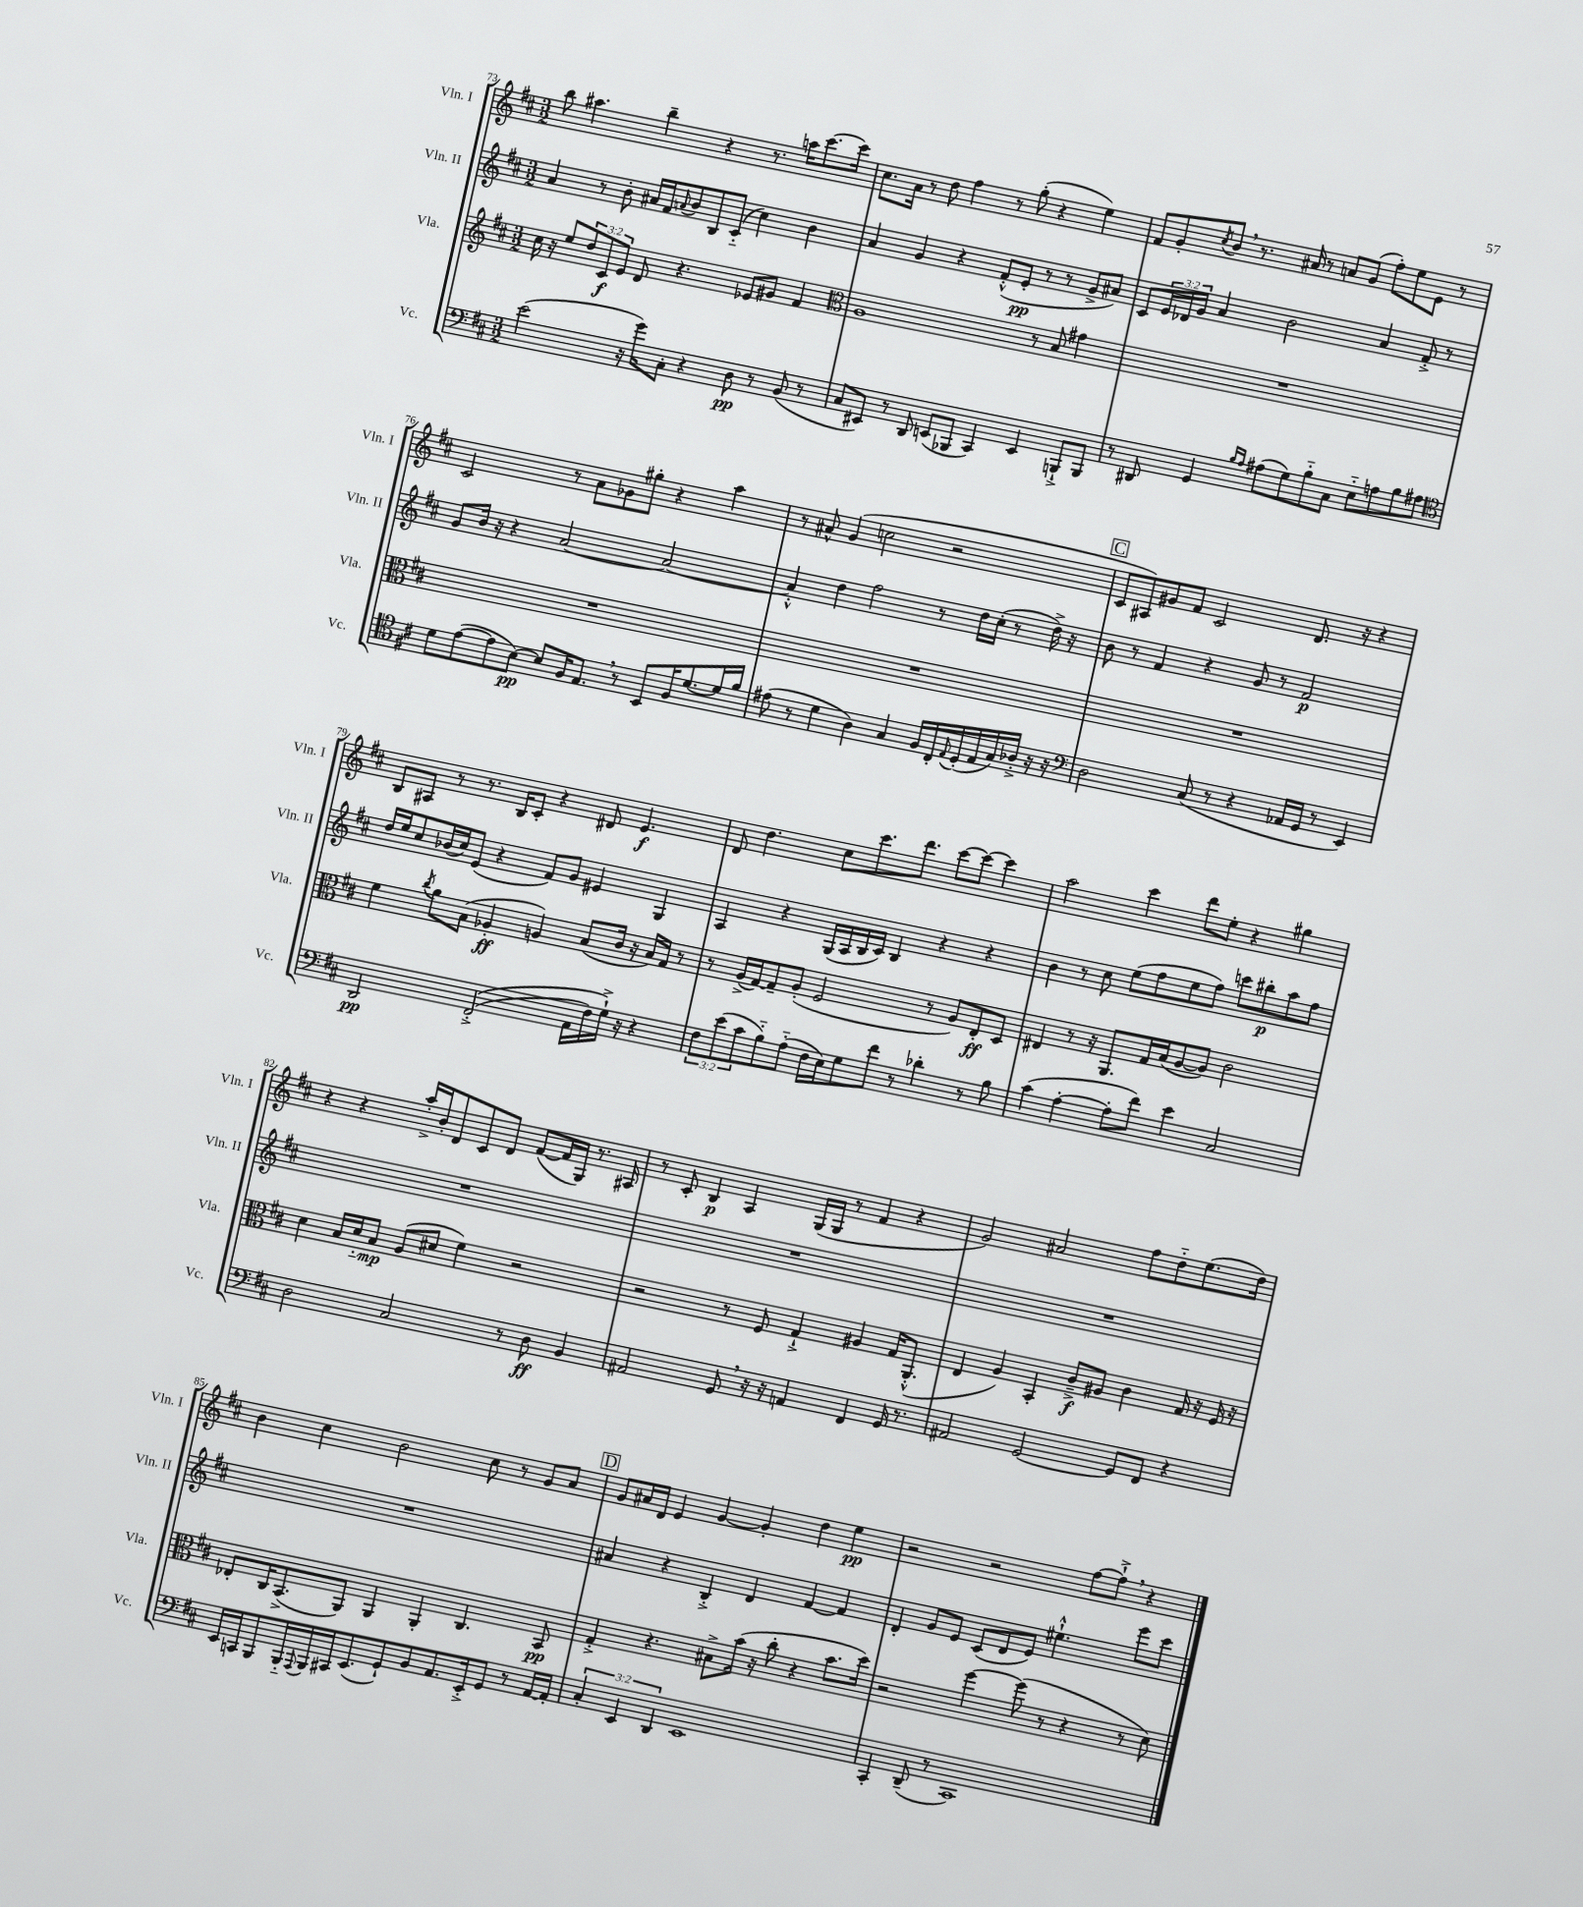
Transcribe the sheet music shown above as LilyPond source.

<<
\new StaffGroup <<
\new Staff = "s0" \with { instrumentName = "Vln. I" shortInstrumentName = "Vln. I" } {
    \clef treble \key d \major \numericTimeSignature \time 3/2
    b''8 ais''4. b''4-- r4 r8. a''16 cis'''8.~ cis'''16 |
    cis''8. a'16 r8 d''8 fis''4 r8 g''8-.( r4 e''4) |
    fis'8 g'8-. \acciaccatura { cis''8 } b'8 \breathe r8. ais'16 r8 a'8 g'8( fis''8-.) e''8 e'8 r8 |
    cis'2 r8 a'8 ges'8 gis''8-. r4 a''4 |
    r8 ais'8-^ g'4( c''2 r2 |
    \mark \markup { \box "C" } cis'8 ais8) gis'8 fis'8 cis'2 d'8. r16 r4 |
    b8 ais8 r8 r8. b16 cis'8-. r4 dis'8 e'4.\f |
    d'8 d''4. cis''8 cis'''8. d'''8. cis'''8~ cis'''8~ cis'''4 |
    a''2 cis'''4 d'''8 e''8-. r4 gis''4 |
    r4 r4 a''16-.-> b'16-. d'8 cis'8 d'8 fis'8~( fis'16 g16) r8. ais16 |
    r8 cis'8-. b4\p a4 g16( g16 r8 fis'4 r4 |
    g'2) ais'2 fis''8 d''8-_ e''8.( d''16) |
    b'4 cis''4 b'2 cis''8 r8 g'8 a'8 |
    \mark \markup { \box "D" } g'8 ais'16 d'16 e'4 g'4~ g'4-. d''4 e''4\pp |
    r2 r2 fis''8~ fis''8-!-> \breathe r4 \bar "|." |
}
\new Staff = "s1" \with { instrumentName = "Vln. II" shortInstrumentName = "Vln. II" } {
    \clef treble \key d \major \numericTimeSignature \time 3/2 \override Staff.TupletNumber.text = #tuplet-number::calc-fraction-text
    a'4 r8 b'8-. ais'16 fis'16 \appoggiatura { a'8 } b'8 b8 cis'8-_( cis''4) b'4 |
    a'4 g'4 r4 fis'8-.-^( e'8-.\pp r8 r8 g'8-> ais'8) |
    cis'8 \tuplet 3/2 { e'16 des'16 g'16 } a'4 b'2 a'4 fis'8-.-> r8 |
    g'8 b'16 r16 r4 a'2~ a'2~ |
    a'4-.-^ d''4 fis''2 r8 d''16 cis''16-.( r8 d''16->) r16 |
    \mark \markup { \box "C" } b'8 r8 fis'4 r4 g'8 r8 fis'2\p |
    d''16 e''16 cis''8 bes'16( cis''16) e'8( r4 fis'8) g'8 eis'4 g4 |
    a4 r4 g16( a16 b16 cis'16) b4 r4 r4 |
    b'4 r8 cis''8 e''8( fis''8 e''8 fis''8) c'''8 bis''8-.\p a''8 fis''8 |
    R1. |
    R1. |
    R1. |
    R1. |
    \mark \markup { \box "D" } ais'4 r4 b4-.-> d'4 fis'4~ fis'4 |
    d'4-. g'8 e'8 cis'8( d'8 e'8) eis''4.-!-^ e'''8 cis'''8 \bar "|." |
}
\new Staff = "s2" \with { instrumentName = "Vla." shortInstrumentName = "Vla." } {
    \clef treble \key d \major \numericTimeSignature \time 3/2 \override Staff.TupletNumber.text = #tuplet-number::calc-fraction-text
    cis''16 r16 e''8 \tuplet 3/2 { d''8 cis'8\f e'8 } d'8 r4. ees'8 gis'8 fis'4 |
    \clef alto a1 r8 b8 gis'4 |
    R1. |
    R1. |
    R1. |
    \mark \markup { \box "C" } R1. |
    fis'4 \acciaccatura { cis''8 } a'8 b8( aes4-.\ff a4) b8( cis'16 r16 b16) g16 r8 |
    r8 a16->( g16~) g8-- a8-.( fis2 r8 a8) e8-.\ff d8 |
    eis4 r8 r16 a,8. g16 b16( a8~ a8) cis'2 |
    d'4 b16 d'16-_ b8\mp a8( dis'8 fis'4) r2 |
    r2 r8 fis8 g4-!-> ais4 g16 a,8.-.-^( |
    e4 a4) b,4-. cis'8--->\f ais8 cis'4 g16 r16 fis16 r16 |
    ees8-. cis16 b,8.->( a,8) a,4 a,4-. cis4. b,8\pp |
    \mark \markup { \box "D" } g4-.-> r4. bis8-> b'16( r16 cis''8-. r4 b'8. d''16) |
    r2 fis''4~ fis''8( r8 r4 r8 d'8) \bar "|." |
}
\new Staff = "s3" \with { instrumentName = "Vc." shortInstrumentName = "Vc." } {
    \clef bass \key d \major \numericTimeSignature \time 3/2 \override Staff.TupletNumber.text = #tuplet-number::calc-fraction-text
    e'2( r16 g'16) cis8-. r4 d8\pp r8 b,8( r8 |
    cis8 eis,8) r8 d,8 e,8( bes,,8 cis,4) e,4 b,,8-!-> b,,8 |
    r8 dis,8 g,4 \grace { b16 a16 } ais8( g8) b8-_ cis8 e8-_ a8 b8 ais8 |
    \clef tenor d'8 e'8~( e'8 b8~\pp) b8 fis16 e8. \breathe r8 b,8 fis16 d'8.~ d'16 fis'16 |
    eis'8( r8 d'4 a4) g4 fis16 cis16-. \appoggiatura { e8 } d16-.( e16 g16) aes16-.-> r16 r16 |
    \mark \markup { \box "C" } \clef bass d2 cis8( r8 r4 aes,16 g,16 r8 e,4) |
    d,2\pp fis,2-.->(\( a,16 fis16) g16-!->\) r16 r4 |
    \tuplet 3/2 { fis8 e'8( cis'8 } b8-_) a8-_( fis16 e16) g8 fis'8 r8 des'4-. r8 b8 |
    cis'4( a4~-. a8-. fis'8) e'4 cis2 |
    d2 cis2 r8 d8\ff b,4 |
    ais,2 g,8 \breathe r16 r16 a,4 fis,4 g,16 r8. |
    ais,2 g,2~ g,8 fis,8 r4 |
    e,16 c,16 b,,8 b,,16-_ \appoggiatura { a,,8 } b,,16 cis,16 e,8.( g,8-!) b,8 a,8. e,16-.-> g,8 r8 a,16~ a,16-. |
    \mark \markup { \box "D" } \tuplet 3/2 { cis4-. e,4 d,4 } e,1 |
    cis,4-. d,8--( r8 cis,1) \bar "|." |
}
>>
>>
\layout { \context { \Score currentBarNumber = #73 } }
